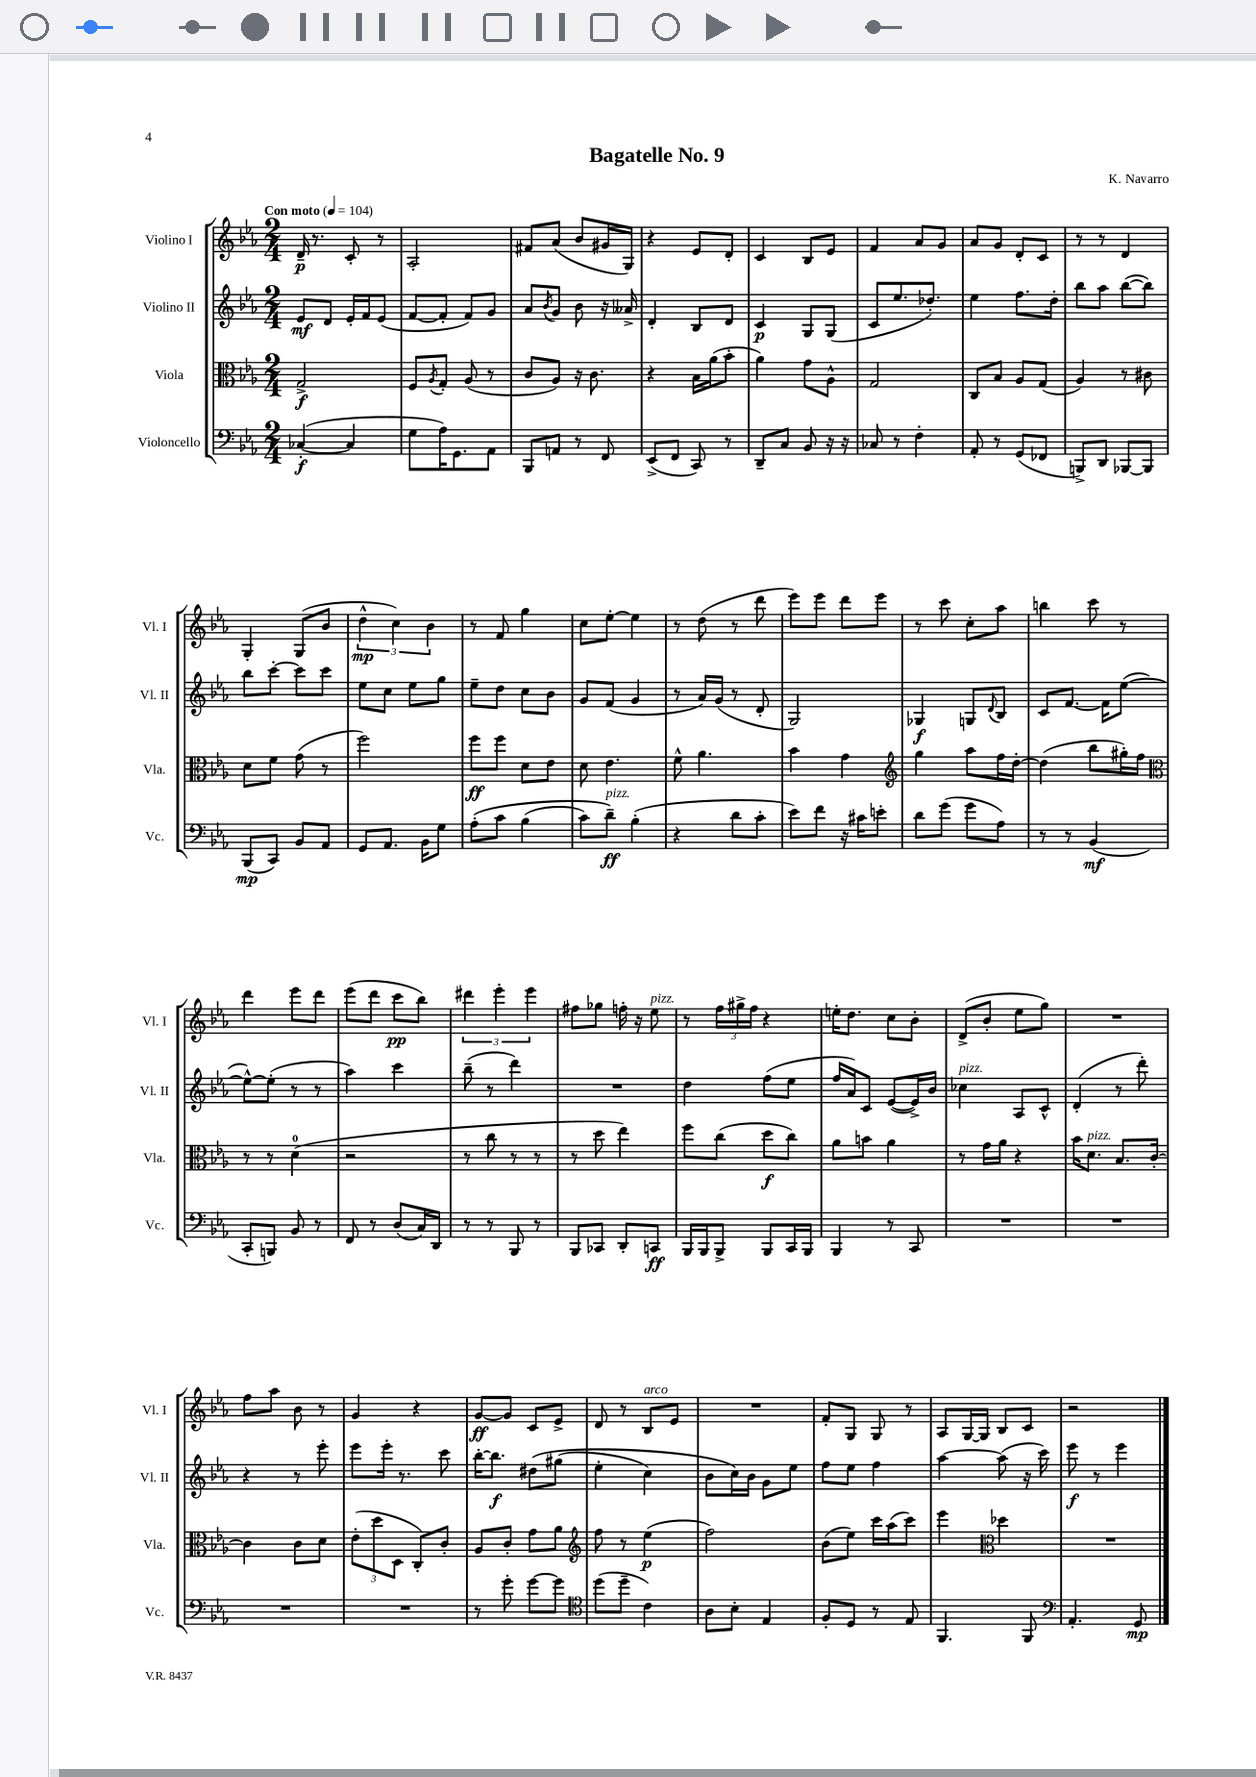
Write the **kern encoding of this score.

**kern	**kern	**kern	**kern
*staff4	*staff3	*staff2	*staff1
*clefF4	*clefC3	*clefG2	*clefG2
*k[b-e-a-]	*k[b-e-a-]	*k[b-e-a-]	*k[b-e-a-]
*M2/4	*M2/4	*M2/4	*M2/4
*MM104	*MM104	*MM104	*MM104
([4C-'	2G^	8e-	16d~
.	.	.	8.r
.	.	8d	.
4C-]	.	16e-'	8c'
.	.	16f	.
.	.	(8e-	8r
=	=	=	=
8G	8F	[8f	2A-'
.	8qA-	.	.
16A-)	8G'	8f']	.
8.GG	.	.	.
.	(8A-	8f)	.
8AA-	8r	8g	.
=	=	=	=
8BBB-	8c	8a-	8f#
.	.	8qb-	.
8AA	8A-)	8g	(8a-
8r	16r	8b-	8b-
.	8.c	.	.
8FF	.	16r	16g#
.	.	16a--^	16G)
=	=	=	=
(8EE-^	4r	4d'	4r
8FF	.	.	.
8CC)	16B-	8B-	8e-
.	(16a-	.	.
8r	8b-'	8d	8d'
=	=	=	=
8DD~	4a-)	4c	4c
8C	.	.	.
8BB-	8g	8G	8B-
16r	8A-^^	(8G	8e-
16r	.	.	.
=	=	=	=
8C-	2G	8c	4f
8r	.	8.ee-	.
4F'	.	.	8a-
.	.	8.dd-')	.
.	.	.	8g
=	=	=	=
8AA-'	8C	4ee-	8a-
8r	8B-	.	8g
(8GG	8A-	8.ff	8d'
8FF-	(8G	.	8c
.	.	16dd'	.
=	=	=	=
8BBB^)	4A-)	8bb-	8r
8DD	.	8aa-	8r
[8BBB-	8r	([8bb-	4d
8BBB-]	8c#	8bb-])	.
=	=	=	=
(8BBB-	8d	8bb-	4G'
8CC)	8f	[8ccc'	.
8BB-	(8g	8ccc]	(8G
8AA-	8r	8ccc	8b-
=	=	=	=
8GG	2ff)	8ee-	6dd^^
8.AA-	.	8cc	.
.	.	.	6cc)
.	.	8ee-	.
16BB-	.	.	.
.	.	.	6b-
8G	.	8gg	.
=	=	=	=
&(8A-'	8ff	8ee-~	8r
8c	8ff	8dd	8f
(4B-	8d	8cc	4gg
.	8e-	8b-	.
=	=	=	=
8c)	8d	8g	8cc
8d~&)	4.e-	(8f	[8ee-'
(4B-'	.	4g	4ee-]
=	=	=	=
4r	8f^^	8r	8r
.	4.a-	16a-)	(8dd
.	.	(16g	.
8d	.	8r	8r
8c'	.	8d'	8ddd
=	=	=	=
8e-)	4b-	2G)	8eee-)
8f	.	.	8eee-
16r	4g	.	8ddd
16c#	.	.	.
8e'	.	.	8eee-
=	=	=	=
*	*clefG2	*	*
8d	4gg	4G-	8r
(8g	.	.	8ccc
8g	8aa-	8G	8cc'
.	.	8qqd	.
8A-)	16ff	8B-	8aa-
.	[16dd'	.	.
=	=	=	=
8r	(4dd]	8c	4bb
8r	.	[8.f	.
(4BB-	8bb-	.	8ccc
.	.	16f]	.
.	16gg#')	([8ee-	8r
.	16ff	.	.
=	=	=	=
*	*clefC3	*	*
8CC'	8r	8ee-^^_)	4ddd
8BBB)	8r	(8ee-']	.
8BB-	(4d	8r	8eee-
8r	.	8r	8ddd
=	=	=	=
8FF	2r	4aa-)	(8eee-
8r	.	.	8ddd
(8D	.	4ccc	8ccc
16C)	.	.	8bb-)
16DD	.	.	.
=	=	=	=
8r	8r	(8bb-~	6ddd#
8r	8cc	8r	.
.	.	.	6eee-'
8BBB-	8r	4ddd)	.
.	.	.	6eee-
8r	8r	.	.
=	=	=	=
8BBB-	8r	2r	8ff#
8CC-	8dd	.	8gg-
8DD'	4ee-)	.	16ff'
.	.	.	16r
8CC	.	.	8ee-
=	=	=	=
16BBB-	8ff	4dd	8r
16BBB-	.	.	.
8BBB-^	(8cc	.	24ff
.	.	.	24gg#^
.	.	.	24ff
8BBB-	8dd	(8ff	4r
16CC	8cc)	8ee-	.
16BBB-	.	.	.
=	=	=	=
4BBB-	8a-	16ff	16ee'
.	.	16a-)	8.dd
.	8b	8c	.
8r	4a-	([8e-	8cc
8CC	.	16e-^])	8b-'
.	.	16b-	.
=	=	=	=
2r	8r	4cc-	(8d^
.	16g	.	8b-'
.	16a-	.	.
.	4r	8A-	8ee-
.	.	8c^^	8gg)
=	=	=	=
2r	16b-	(4d'	2r
.	8.d	.	.
.	8.B-	8r	.
.	.	8ddd')	.
.	[16c'	.	.
=	=	=	=
2r	4c]	4r	8ff
.	.	.	8aa-
.	8c	8r	8b-
.	8d	8eee-'	8r
=	=	=	=
2r	(12e-'	8eee-	4g
.	12dd	.	.
.	.	16eee-'	.
.	12D	.	.
.	.	8.r	.
.	8C')	.	4r
.	8c'	8ccc	.
=	=	=	=
8r	8A-	[16bb-'	[8g
.	.	8.bb-]	.
8g'	8c'	.	8g]
[8g	8g	&(8dd#	8c
8g]	8a-	(8gg#	8e-^
=	=	=	=
*clefC4	*clefG2	*	*
(8dd	8ff	4ee-'	8d
8dd~	8r	.	8r
4c)	(4ee-	4cc)	8B-
.	.	.	8e-
=	=	=	=
8A-	2ff)	8b-	2r
8B-'	.	16cc&)	.
.	.	16b-	.
4E-	.	8g	.
.	.	8ee-	.
=	=	=	=
8F'	(8b-	8ff	8f'
8D	8ee-)	8ee-	8G
8r	16ccc	4ff	8G
.	(16aa-	.	.
8E-	8ccc)	.	8r
=	=	=	=
4.FF	4eee-	[4aa-	8A-
.	.	.	[16G
.	.	.	16G]
*	*clefC3	*	*
.	4dd-	(8aa-]	8B-
8FF	.	16r	8c
.	.	16ccc)	.
=	=	=	=
*clefF4	*	*	*
4.AA-'	2r	8eee-	2r
.	.	8r	.
.	.	4eee-	.
8GG	.	.	.
==	==	==	==
*-	*-	*-	*-
